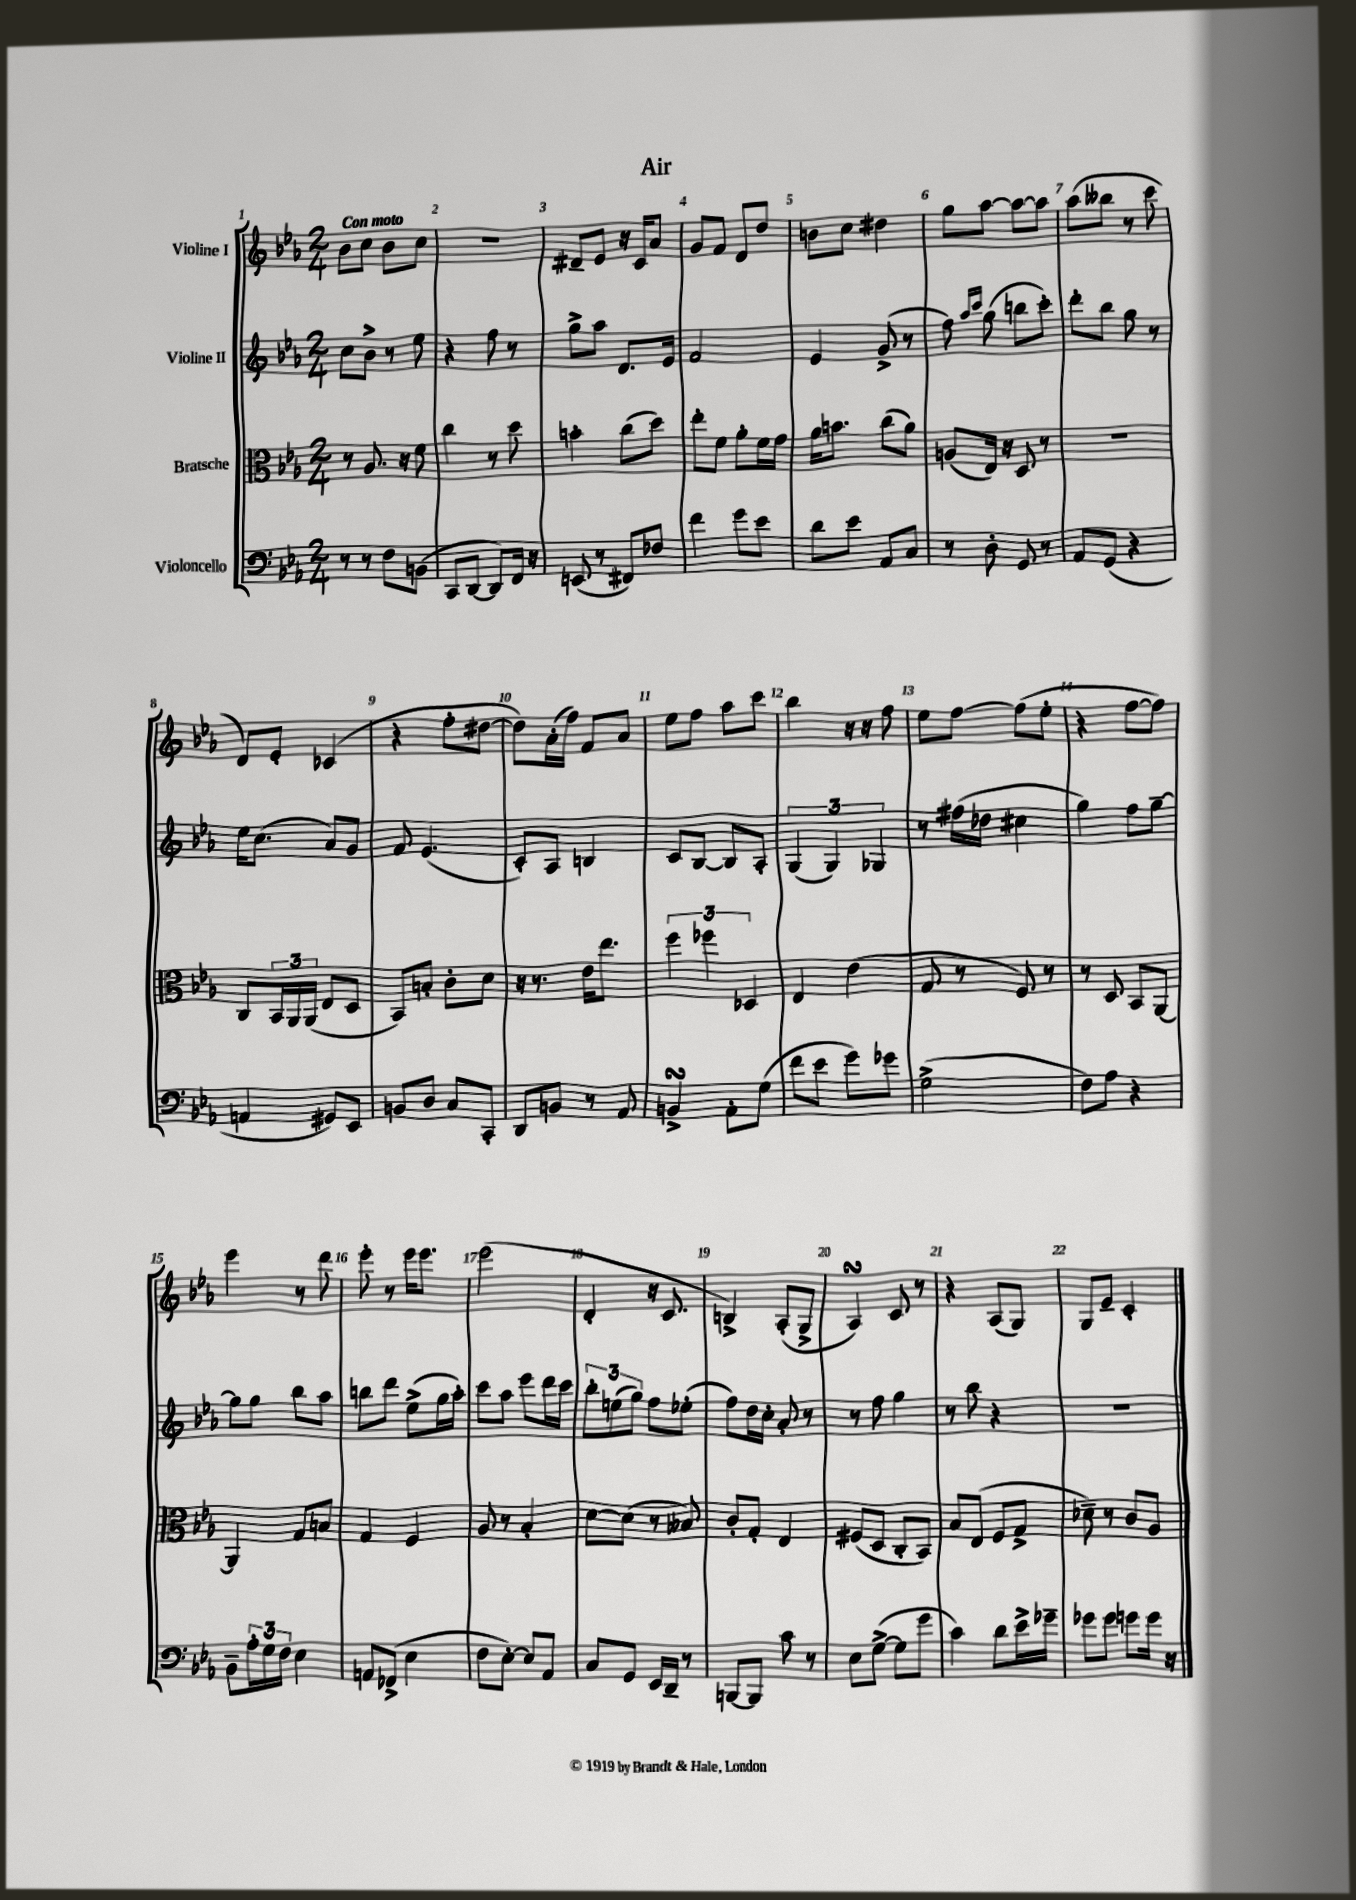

**kern	**kern	**kern	**kern
*staff4	*staff3	*staff2	*staff1
*clefF4	*clefC3	*clefG2	*clefG2
*k[b-e-a-]	*k[b-e-a-]	*k[b-e-a-]	*k[b-e-a-]
*M2/4	*M2/4	*M2/4	*M2/4
8r	8r	8cc	8b-
8r	8.A-	8b-^	8cc
8F	.	8r	8b-
.	16r	.	.
(8BB	8f	8ee-	8cc
=	=	=	=
8CC	4cc	4r	2r
[8DD	.	.	.
8DD])	8r	8ff	.
16FF	8dd	8r	.
16r	.	.	.
=	=	=	=
(8EE	4b'	8gg^	8d#~
8r	.	8aa-	8e-
8FF#)	(8cc	8.d	16r
.	.	.	16c
8F-	8dd)	.	8a-
.	.	16e-	.
=	=	=	=
4f	8ee-'	2f	8g
.	8f	.	8f
8g	8a-'	.	8d
8e-	16f	.	8dd
.	16g	.	.
=	=	=	=
8d	16a-	4e-	8b
.	8.b	.	.
8e-	.	.	8cc
8AA-	(8cc	(8g^	4dd#
8C	8a-)	8r	.
=	=	=	=
8r	(8A	8ff)	8gg
.	.	16qqaa-	.
.	.	16qqccc	.
8D'	16E-)	(8gg	[8aa-
.	16r	.	.
8GG	8D	8bb	8aa-_
8r	8r	8ccc')	8aa-]
=	=	=	=
8AA-	2r	8ddd'	(8aa-
(8GG	.	8bb-	8bb--
4r	.	8gg	8r
.	.	8r	8ccc
=	=	=	=
4AA	8C	16ee-	8d)
.	.	(8.cc	.
.	24BB-	.	8e-'
.	24AA-	.	.
.	(24AA-	.	.
8GG#)	8E-	8a-)	(4c-
8EE-	8D	8g	.
=	=	=	=
8BB	8BB-)	8f	4r
8D	8B'	(4.e-	.
8C	8c'	.	8ff'
8CC'	8d	.	[8dd#
=	=	=	=
8DD	16r	8c')	8dd#])
.	8.r	.	.
8BB	.	8A-	(16a-'
.	.	.	16ff)
8r	16e-	4B	8f
.	8.ee-	.	.
8AA-	.	.	8a-
=	=	=	=
4BB^	6ff	8c	8ee-
.	.	[8B-	8ff
.	6ff-	.	.
8AA-'	.	8B-]	8aa-
.	6D-	.	.
(8G	.	8A-'	8ccc
=	=	=	=
8f	4E-	(6G	4bb-
8e-	.	.	.
.	.	6G)	.
8g)	(4e-	.	16r
.	.	.	16r
.	.	6G-	.
8g-	.	.	8ff
=	=	=	=
(2G^	8G	8r	8ee-
.	8r	(16ff#	[8ff
.	.	16dd-	.
.	8F)	4cc#	(8ff]
.	8r	.	8ee-'
=	=	=	=
8F)	8r	4gg)	4r
8A-	8D	.	.
4r	8BB-	8ff	[8ff
.	[8AA-	[8gg~	8ff])
=	=	=	=
8BB-~	4AA-]	8gg]	4eee-
24A-'	.	8gg	.
24G	.	.	.
24F	.	.	.
4E-	8G	8bb-	8r
.	8B	8aa-	8ddd
=	=	=	=
8AA	4G	8bb	8eee-'
(8FF-^	.	8ddd	8r
4E-	4F	(8ee-^	16eee-
.	.	.	8.eee-
.	.	16gg	.
.	.	16aa-')	.
=	=	=	=
8F	8A-	8ccc	(2eee-
[8E-')	8r	8aa-	.
8E-]	4B-'	8eee-	.
8AA-	.	16ddd	.
.	.	16ccc	.
=	=	=	=
8C	[8d	12bb-'	4d'
.	.	(12ee	.
8GG	(8d]	.	.
.	.	12gg)	.
16EE-	8r	8ff	16r
16DD~	.	.	8.c
8r	8B--)	(8ee-'	.
=	=	=	=
[8BBB	8c'	8ff)	4B^)
8BBB]	8G'	16dd	.
.	.	16cc'	.
8c	4E-	8a-'	(8A-'
8r	.	8r	8G^
=	=	=	=
8E-	(8F#	8r	4A-)
([8G^	8D	8ff	.
8G]	8C'	4gg	8c
8g	8BB-)	.	8r
=	=	=	=
4c)	8B-	8r	4r
.	(8E-	8bb-	.
8d	8F	4r	(8A-
16e-^	8G^	.	8G)
16g-~	.	.	.
=	=	=	=
8g-	8d-~)	2r	8G
8g-	8r	.	8e-~
8g	8c	.	4c'
16g	8A-	.	.
16r	.	.	.
==	==	==	==
*-	*-	*-	*-
